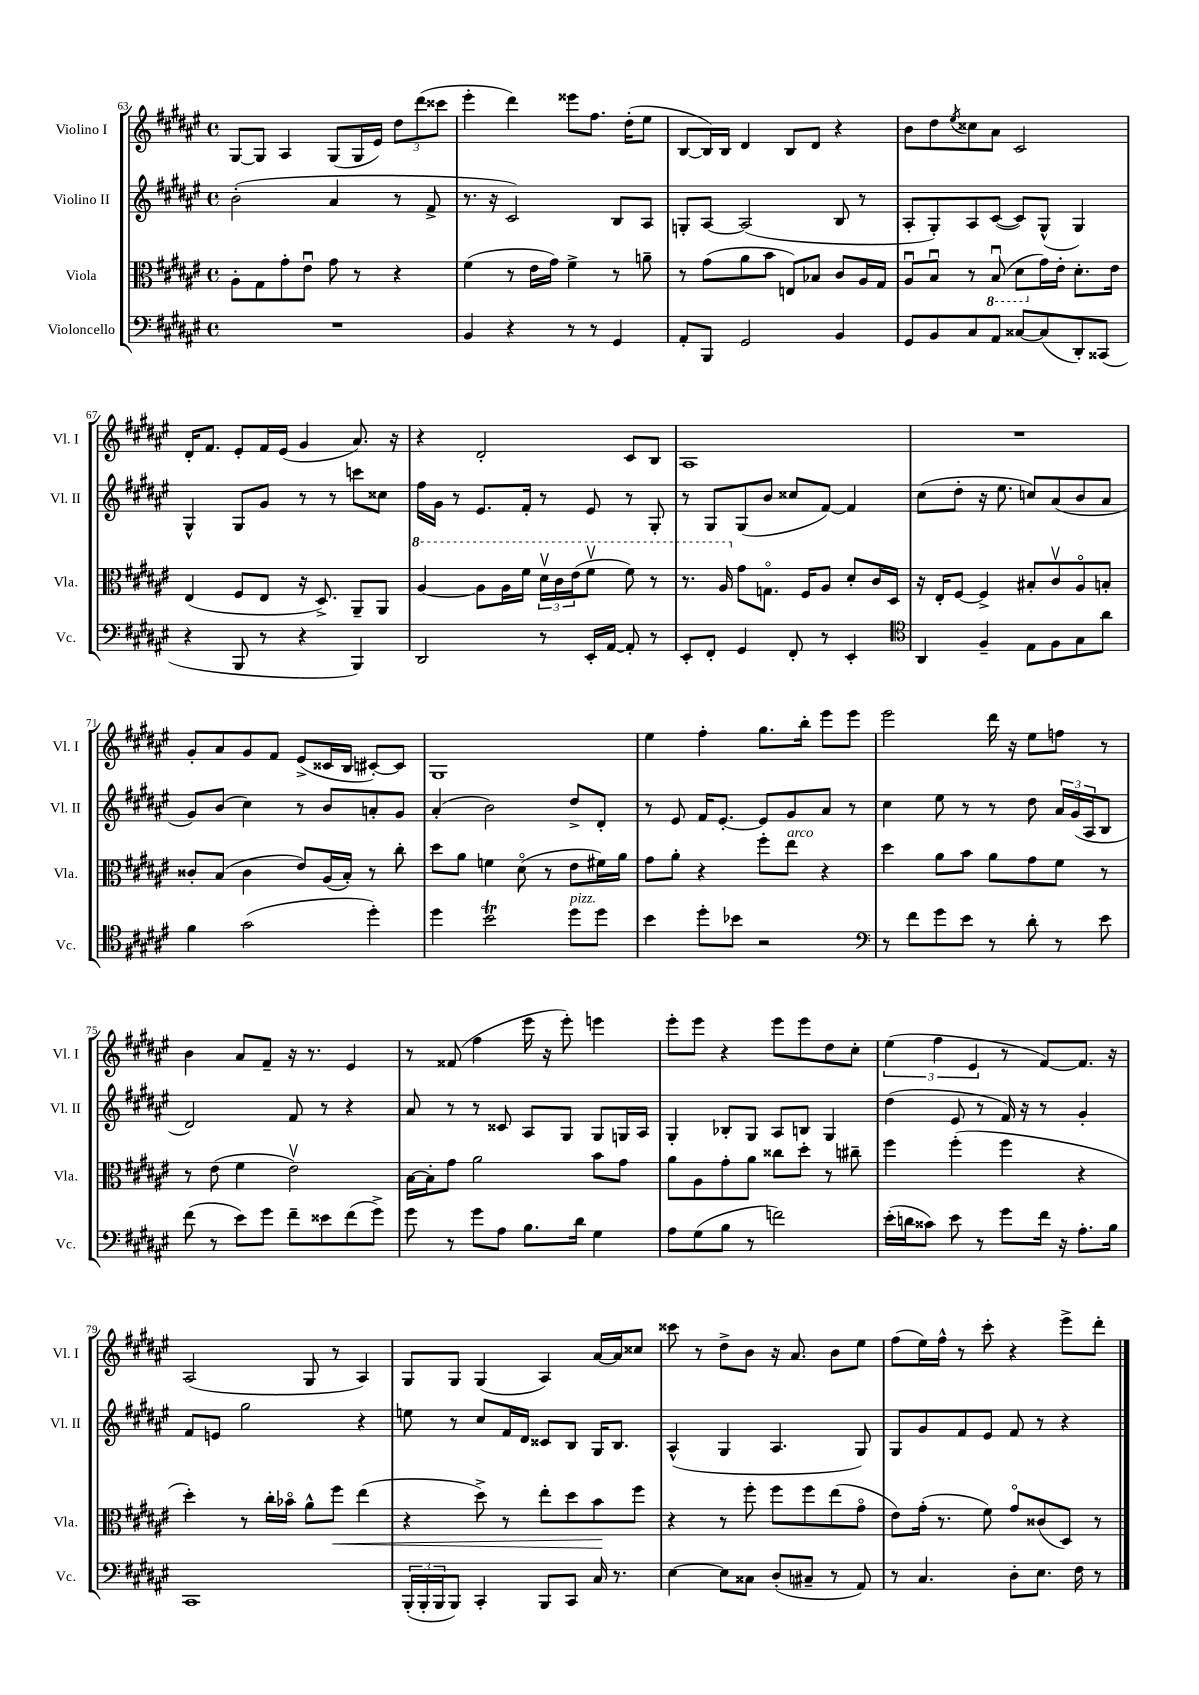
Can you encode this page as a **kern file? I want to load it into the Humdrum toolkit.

**kern	**kern	**dynam	**kern	**kern
*part4	*part3	*part3	*part2	*part1
*staff4	*staff3	*staff3	*staff2	*staff1
*I"Violoncello	*I"Viola	*	*I"Violino II	*I"Violino I
*I'Vc.	*I'Vla.	*	*I'Vl. II	*I'Vl. I
*clefF4	*clefC3	*	*clefG2	*clefG2
*k[f#c#g#d#a#e#]	*k[f#c#g#d#a#e#]	*	*k[f#c#g#d#a#e#]	*k[f#c#g#d#a#e#]
*M4/4	*M4/4	*	*M4/4	*M4/4
*met(c)	*met(c)	*	*met(c)	*met(c)
=63	=63	=63	=63	=63
1r	8A#'\L	.	(2b'\	[8G#/L
.	8G#\	.	.	8G#/J]
.	8g#'\	.	.	4A#/
.	8e#u\J	.	.	.
.	8g#\	.	4a#/	(8G#/L
.	8r	.	.	16G#/L
.	.	.	.	16e#/JJ)
.	4r	.	8r	12dd#\L
.	.	.	.	(12ddd#\
.	.	.	8f#^/	.
.	.	.	.	12ccc##X\J
=64	=64	=64	=64	=64
4BB/	(4f#\	.	8.r	4eee#'\
.	.	.	16r	.
4r	8r	.	2c#/)	4ddd#\)
.	16e#\LL	.	.	.
.	16g#\JJ)	.	.	.
8r	4f#^\	.	.	8eee##X\L
8r	.	.	.	8.ff#\J
4GG#/	8r	.	8B/L	.
.	.	.	.	(16dd#'\KL
.	8an~\	.	8A#/J	8ee#\J
=65	=65	=65	=65	=65
8AA#'/L	8r	.	8Gn'/L	[8B/L
8BBB/J	(8g#\L	.	[8A#/J	16B/L])
.	.	.	.	16B/JJ
2GG#/	8a#\	.	(2A#/]	4d#/
.	8b\J	.	.	.
.	8En/L)	.	.	8B/L
.	8B-X/J	.	.	8d#/J
4BB/	8c#/L	.	8B/	4r
.	16A#/L	.	8r	.
.	16G#/JJ	.	.	.
=66	=66	=66	=66	=66
8GG#/L	8A#u/L	.	8A#'/L	8b\L
8BB/	8Bu/J	.	8G#'/)	8dd#\
.	.	.	.	8qee#/
8C#/	8r	.	8A#/	8cc##X\
*	*8ba	*	*	*
8AA#/J	(8BBu/	.	([8c#/J	8a#\J
[8C##X/L	8D#\L	.	8c#/L])	2c#/
*	*X8ba	*	*	*
(8C##/]	16g#\L)	.	(8G#^^/J	.
.	16e#'\JJ	.	.	.
8DD#'/)	8.d#'\L	.	4G#/)	.
(8CC##X/J	.	.	.	.
.	16e#\Jk	.	.	.
!!LO:LB:g=z
=67	=67	=67	=67	=67
4r	(4E#/	.	4G#^^/	16d#'/KL
.	.	.	.	8.f#/J
8BBB/	8F#/L	.	8G#/L	8e#'/L
8r	8E#/J	.	8g#/J	16f#/L
.	.	.	.	(16e#/JJ
4r	16r	.	8r	4g#/
.	8.D#^/)	.	.	.
.	.	.	8r	.
4BBB/)	8AA#~/L	.	8cccn\L	8.a#/)
.	8AA#/J	.	8cc##X\J	.
.	.	.	.	16r
=68	=68	=68	=68	=68
*	*8va	*	*	*
2DD#/	[4a#/	.	16ff#\LL	4r
.	.	.	16g#\JJ	.
.	.	.	8r	.
.	8a#\L]	.	8.e#/L	2d#'/
.	16a#\L	.	.	.
.	16ff#\JJ	.	16f#'/Jk	.
8r	24dd#v\LL	.	8r	.
.	24cc#\	.	.	.
.	(24ee#\J	.	.	.
16EE#'/LL	8ff#v\J	.	8e#/	.
[16AA#/JJ	.	.	.	.
8AA#'/]	8ff#\)	.	8r	8c#/L
8r	8r	.	8G#'/	8B/J
=69	=69	=69	=69	=69
8EE#'/L	8.r	.	8r	1A#
8FF#'/J	.	.	8G#/L	.
.	16a#/	.	.	.
*	*X8va	*	*	*
4GG#/	8g#\L	.	(8G#/	.
.	8.Gn\J	.	8b/J	.
8FF#'/	.	.	8cc##X/L	.
.	16F#/KL	.	.	.
8r	8A#/J	.	[8f#/J)	.
4EE#'/	8d#'/L	.	4f#/]	.
.	16c#/L	.	.	.
.	16D#/JJ	.	.	.
=70	=70	=70	=70	=70
*clefC4	*	*	*	*
4AA#/	16r	.	(8cc#\L	1r
.	16E#'/KL	.	.	.
.	[8F#/J	.	8dd#'\J	.
4F#~/	4F#^/]	.	16r	.
.	.	.	8.ee#\	.
8E#\L	8B#X'/L	.	8ccn/L)	.
8F#\	8c#v/	.	(8a#/	.
8G#\	8A#/	.	8b/	.
8a#\J	8Bn'/J	.	8a#/J	.
!!LO:LB:g=z
=71	=71	=71	=71	=71
4f#\	8c##X'/L	.	8g#/L)	8g#'/L
.	(8B/J	.	(8b/J	8a#/
(2g#\	4c##\	.	4cc#\)	8g#/
.	.	.	.	8f#/J
.	8e#/L)	.	8r	(8e#^/L
.	(16A#/L	.	8b/L	16c##X/L
.	16B'/JJ)	.	.	16B/JJ
4dd#'\)	8r	.	8an'/	[8c#X'/L)
.	8cc#'\	.	8g#/J	8c#/J]
=72	=72	=72	=72	=72
4dd#\	8dd#\L	.	(4a#'/	1G#
.	8a#\J	.	.	.
2bT\	4fn\	.	2b\)	.
.	(8d#\	.	.	.
.	8r	.	.	.
!LO:TX:a:i:t=pizz.	!	!	!	!
8dd#\L	8e#\L	.	8dd#^/L	.
8dd#\J	16f#X\L)	.	8d#'/J	.
.	16a#\JJ	.	.	.
=73	=73	=73	=73	=73
4b\	8g#\L	.	8r	4ee#\
.	8a#'\J	.	8e#/	.
8dd#'\L	4r	.	16f#/KL	4ff#'\
.	.	.	[8.e#'/J	.
8b-X\J	.	.	.	.
2r	8ff#'\L	.	8e#/L]	8.gg#\L
!	!LO:TX:a:i:t=arco	!	!	!
.	8ee#\J	.	8g#/	.
.	.	.	.	16bb'\Jk
.	4r	.	8a#/J	8eee#\L
.	.	.	8r	8eee#\J
=74	=74	=74	=74	=74
*clefF4	*	*	*	*
8r	4dd#\	.	4cc#\	2eee#\
8f#\L	.	.	.	.
8g#\	8a#\L	.	8ee#\	.
8e#\J	8b\J	.	8r	.
8r	8a#\L	.	8r	16ddd#\
.	.	.	.	16r
8d#'\	8g#\	.	8dd#\	8ee#\L
8r	8f#\J	.	24a#/LL	8ffn\J
.	.	.	(24g#/	.
.	.	.	24A#/J	.
8e#\	8r	.	8B/J	8r
!!LO:LB:g=z
=75	=75	=75	=75	=75
(8f#\	8r	.	2d#/)	4b\
8r	(8e#\	.	.	.
8e#\L)	4f#\	.	.	8a#/L
8g#\J	.	.	.	8f#~/J
8f#~\L	2e#v\)	.	8f#/	16r
.	.	.	.	8.r
8e##X\	.	.	8r	.
(8f#\	.	.	4r	4e#/
8g#^\J)	.	.	.	.
=76	=76	=76	=76	=76
8g#\	[16B\LL	.	8a#/	8r
.	16B'\J]	.	.	.
8r	8g#\J	.	8r	(8f##X/
8g#\L	2a#\	.	8r	4ff#\
8A#\J	.	.	8c##X/	.
8.B\L	.	.	8A#/L	16eee#\
.	.	.	.	16r
.	.	.	8G#/J	8eee#'\)
16d#\Jk	.	.	.	.
4G#\	8b\L	.	8G#/L	4eeen\
.	8g#\J	.	16Gn/L	.
.	.	.	16A#/JJ	.
=77	=77	=77	=77	=77
8A#\L	8a#\L	.	4G#'/	8eee#'\L
(8G#\	8A#\	.	.	8eee#\J
8B\J	8g#'\	.	8B-X'/L	4r
8r	8a#\J	.	8G#/J	.
2fn\)	8cc##X\L	.	8A#/L	8eee#\L
.	8dd#'\J	.	8Bn/J	8eee#\
.	8r	.	4G#/	8dd#\
.	8cc#X~\	.	.	8cc#'\J
=78	=78	=78	=78	=78
(16e#'\LL	4ff#\	.	(4dd#\	(6ee#\
16dn\J	.	.	.	.
8c##X\J)	.	.	.	.
.	.	.	.	6ff#\
8e#\	(4ff#'\	.	8e#/	.
.	.	.	.	6e#/
8r	.	.	8r	.
8g#\L	4ff#\	.	16f#/)	8r
.	.	.	16r	.
16f#\Jk	.	.	8r	[8f#/L)
16r	.	.	.	.
8.A#'\L	4r	.	4g#'/	8.f#/J]
16B\Jk	.	.	.	16r
!!LO:LB:g=z
=79	=79	=79	=79	=79
1CC#	4dd#'\)	.	8f#/L	(2A#/
.	.	.	8en/J	.
.	8r	.	2gg#\	.
.	16cc#'\LL	.	.	.
.	16b-X\JJ	.	.	.
.	8a#^^\L	.	.	8G#/
!	!	!LO:HP:b	!	!
.	8ff#\J	<	.	8r
.	(4ee#\	.	4r	4A#/)
=80	=80	=80	=80	=80
(24BBB'/LL	4r	.	8een\	8G#/L
24BBB'/	.	.	.	.
24BBB/J	.	.	.	.
8BBB/J)	.	.	8r	8G#/J
4CC#'/	8dd#^\)	.	8cc#/L	(4G#/
.	8r	.	16f#/L	.
.	.	.	16d#/JJ	.
8BBB/L	8ee#'\L	.	8c##X/L	4A#/)
8CC#/J	8dd#\	.	8B/J	.
16C#/	8b\	.	16G#/KL	[16a#/LL
8.r	.	.	8.B/J	16a#/J]
.	8ff#\J	[	.	8cc##X/J
=81	=81	=81	=81	=81
[4E#\	4r	.	(4A#^^/	8ccc##X\
.	.	.	.	8r
8E#\L]	8r	.	4G#/	8dd#^\L
8C##X\J	8ff#'\	.	.	8b\J
(8D#'/L	8ff#\L	.	4.A#/	16r
.	.	.	.	8.a#/
8C#X~/J	8ff#\	.	.	.
8r	(8ee#\	.	.	8b\L
8AA#/)	8g#\J	.	8G#/)	8ee#\J
=82	=82	=82	=82	=82
8r	8e#\L)	.	8G#/L	(8ff#\L
4.C#/	(16g#'\Jk	.	8g#/	16ee#\L)
.	8.r	.	.	16ff#^^\JJ
.	.	.	8f#/	8r
.	8f#\)	.	8e#/J	8ccc#'\
8D#'\L	8g#/L	.	8f#/	4r
8.E#\J	(8c##X/	.	8r	.
.	8D#/J)	.	4r	8eee#^\L
16F#\	.	.	.	.
8r	8r	.	.	8ddd#'\J
==	==	==	==	==
*-	*-	*-	*-	*-
